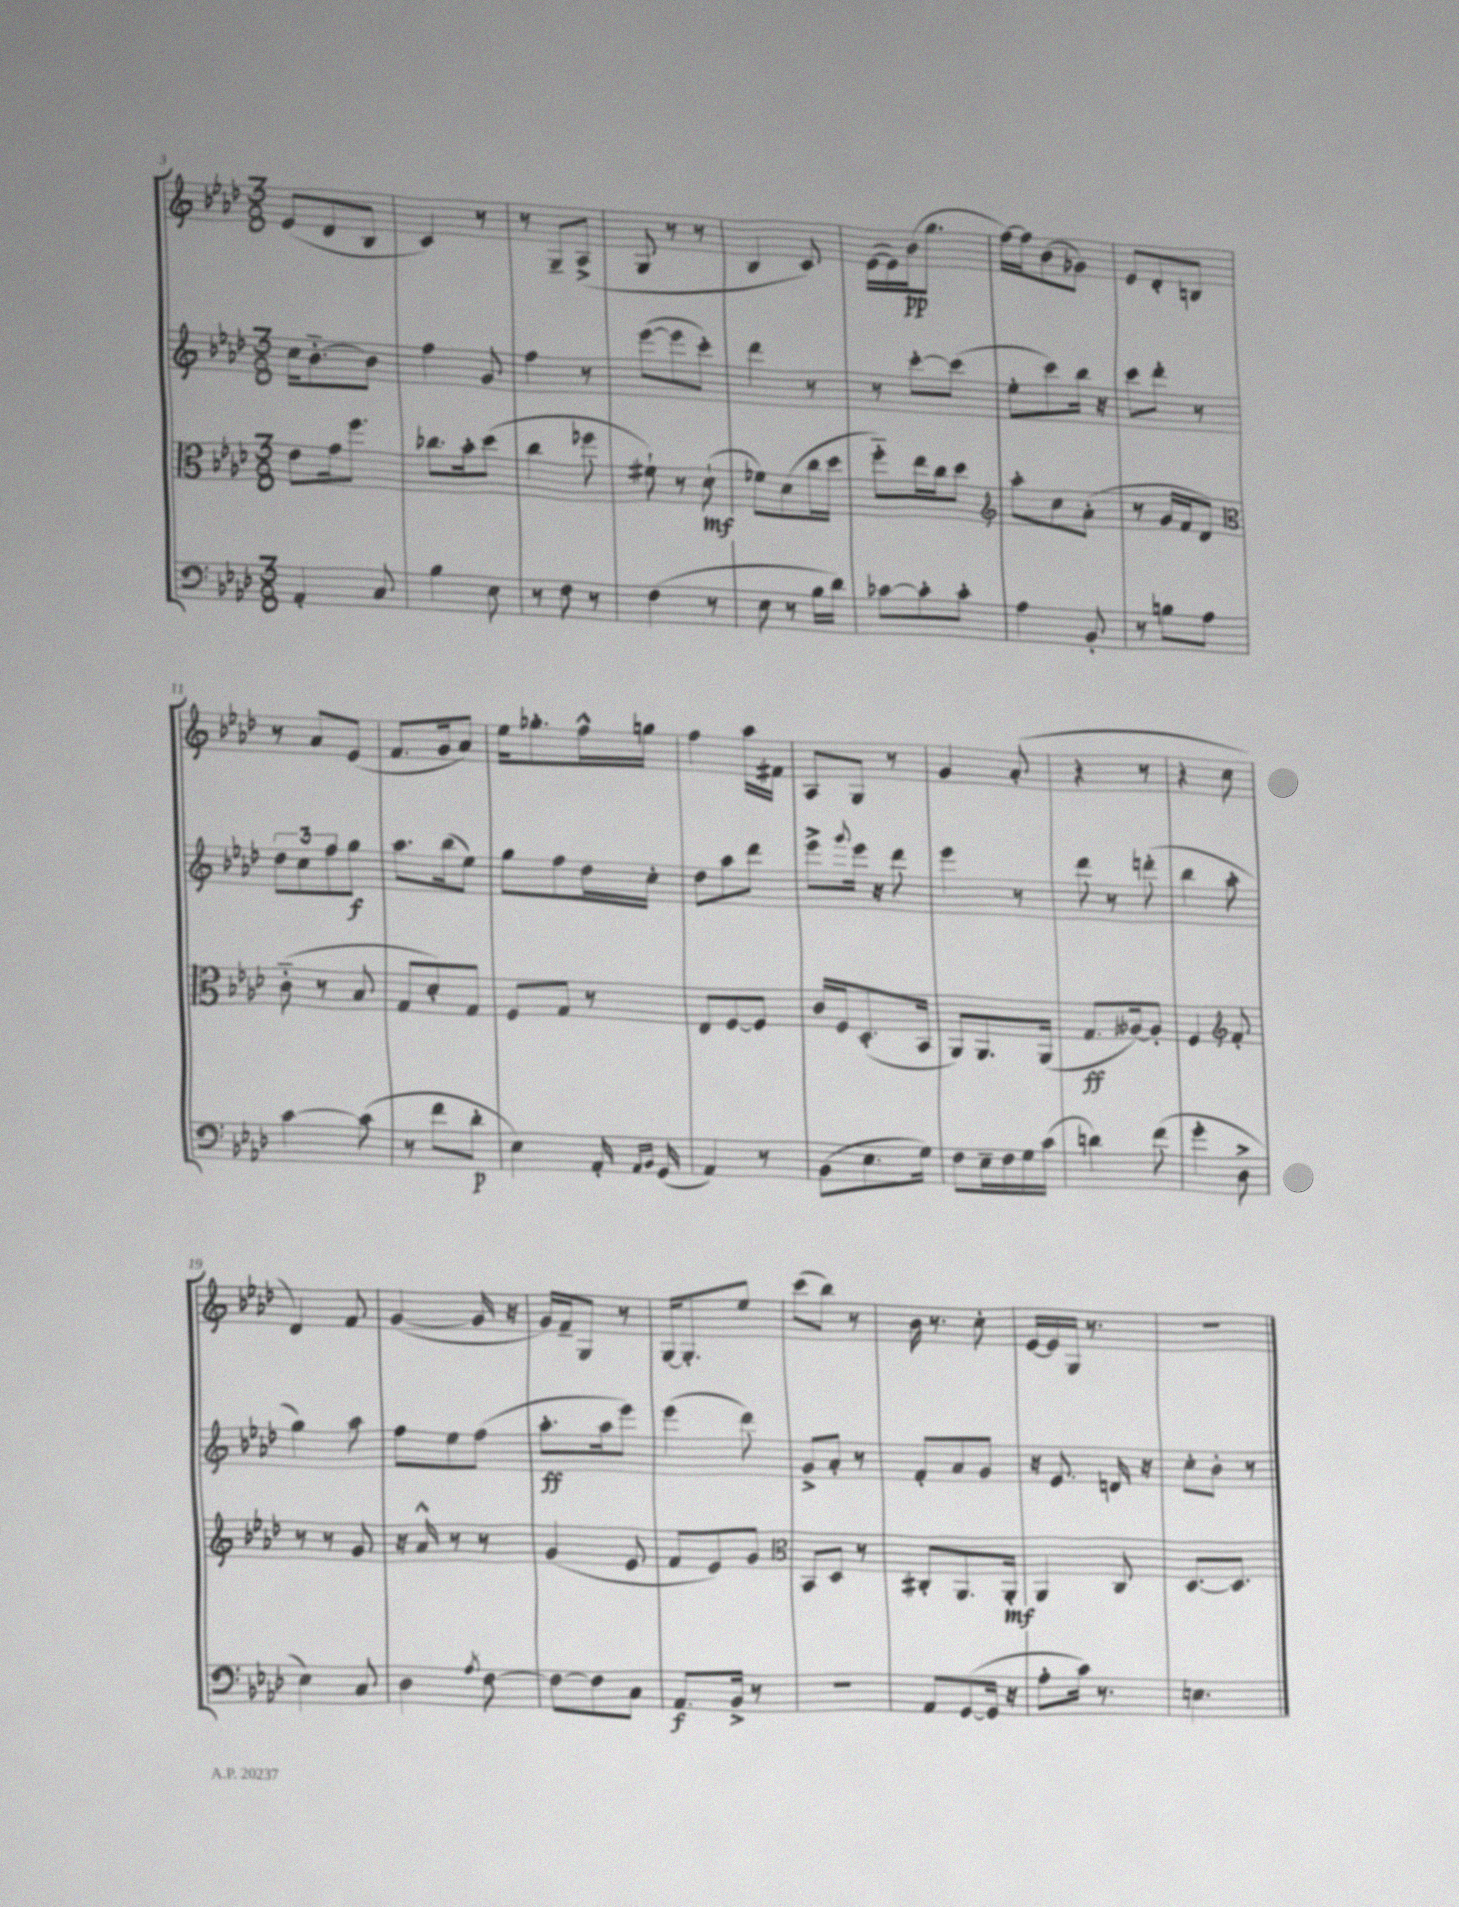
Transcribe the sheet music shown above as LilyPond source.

<<
\new StaffGroup <<
\new Staff = "s0" {
    \clef treble \key aes \major \numericTimeSignature \time 3/8
    ees'8( des'8 bes8 |
    c'4) r8 |
    r8 g8-- aes8->( |
    g8 r8 r8 |
    bes4 c'8) |
    ees'16~( ees'16) bes'16\pp( g''8. |
    f''16~) f''16 bes'8( ges'8) |
    ees'8 des'8-. b8 |
    r8 aes'8 ees'8( |
    f'8. g'16 aes'8) |
    ees''16 ges''8.-. f''16-^ g''16 |
    f''4 aes''16 fis'16 |
    aes8 g8 r8 |
    g'4 aes'8-.( |
    r4 r8 |
    r4 c''8 |
    des'4) f'8 |
    g'4~( g'16 r16 |
    g'16) f'16-- g8 r8 |
    g16~ g8.-. ees''8 |
    c'''8( bes''8) r8 |
    bes'16 r8. c''8-. |
    ees'16~ ees'16 g16 r8. |
    R4. \bar "|." |
}
\new Staff = "s1" {
    \clef treble \key aes \major \numericTimeSignature \time 3/8
    c''16 bes'8.~-_ bes'8 |
    f''4 g'8 |
    f''4 r8 |
    ees'''8~( ees'''8 c'''8-.) |
    des'''4 r8 |
    r8 c'''8~-. c'''8( |
    ees''8-. c'''8) bes''16 r16 |
    c'''8 des'''8-. r8 |
    \tuplet 3/2 { des''8 c''8 f''8 } g''8\f |
    aes''8. bes''16( ees''8) |
    g''8 f''8 des''16 c''16-. |
    des''8 aes''8 des'''8 |
    ees'''8-> \appoggiatura { g'''8 } ees'''16 r16 des'''8 |
    ees'''4 r8 |
    des'''8 r8 d'''8-.( |
    bes''4 aes''8-. |
    g''4) aes''8 |
    f''8 ees''8 f''8( |
    aes''8.-.\ff aes''16 ees'''8) |
    ees'''4( des'''8) |
    g'8-> aes'8-. r8 |
    f'8-. aes'8 g'8 |
    r16 ees'8. d'16 r16 |
    c''8-. bes'8-. r8 \bar "|." |
}
\new Staff = "s2" {
    \clef alto \key aes \major \numericTimeSignature \time 3/8
    ees'8 g'16 f''8. |
    ces''8. bes'16-. des''8( |
    c''4 fes''8 |
    fis'8-!) r8 des'8-!\mf( |
    fes'8) des'8( c''16 des''16 |
    f''8-_) ees''16 c''16 des''8 |
    \clef treble aes''8-. c''8 aes'8-.( |
    r8 g'16 f'16 des'8) |
    \clef alto c'8-_( r8 bes8 |
    g8 des'8-.) g8 |
    f8 g8 r8 |
    ees8 f8~ f8 |
    c'16 f16 des8.-.( bes,16 |
    aes,8) aes,8. aes,16( |
    g8.\ff aeses16~) aeses8-. |
    f4 \clef treble f'8-. |
    r8 r8 g'8 |
    r16 aes'16-^ r8 r8 |
    g'4( ees'8 |
    f'8 ees'8) g'8 |
    \clef alto bes,8 des8 r8 |
    cis8-. aes,8. aes,16-.\mf |
    aes,4 c8 |
    des8.~ des8. \bar "|." |
}
\new Staff = "s3" {
    \clef bass \key aes \major \numericTimeSignature \time 3/8
    aes,4-. c8 |
    bes4 ees8 |
    r8 f8 r8 |
    f4( r8 |
    ees8 r8 bes16 des'16) |
    ces'8~ ces'8-. ces'8-. |
    aes4 bes,8-. |
    r8 b8 aes8 |
    c'4~ c'8( |
    r8 f'8 des'8-.\p |
    ees4) aes,16-. \grace { aes,16 bes,16 } g,16( |
    aes,4) r8 |
    bes,8( ees8. g16) |
    f8 ees16-- f16 g16 c'16( |
    d'4) f'8( |
    g'4-. des8-> |
    ees4) c8 |
    des4 \acciaccatura { aes8 } f8~ |
    f8~ f8 c8 |
    aes,8.\f bes,16-> r8 |
    R4. |
    aes,8 g,8~( g,16 r16 |
    aes8-. c'16) r8. |
    e4. \bar "|." |
}
>>
>>
\layout { \context { \Score currentBarNumber = #3 } }
